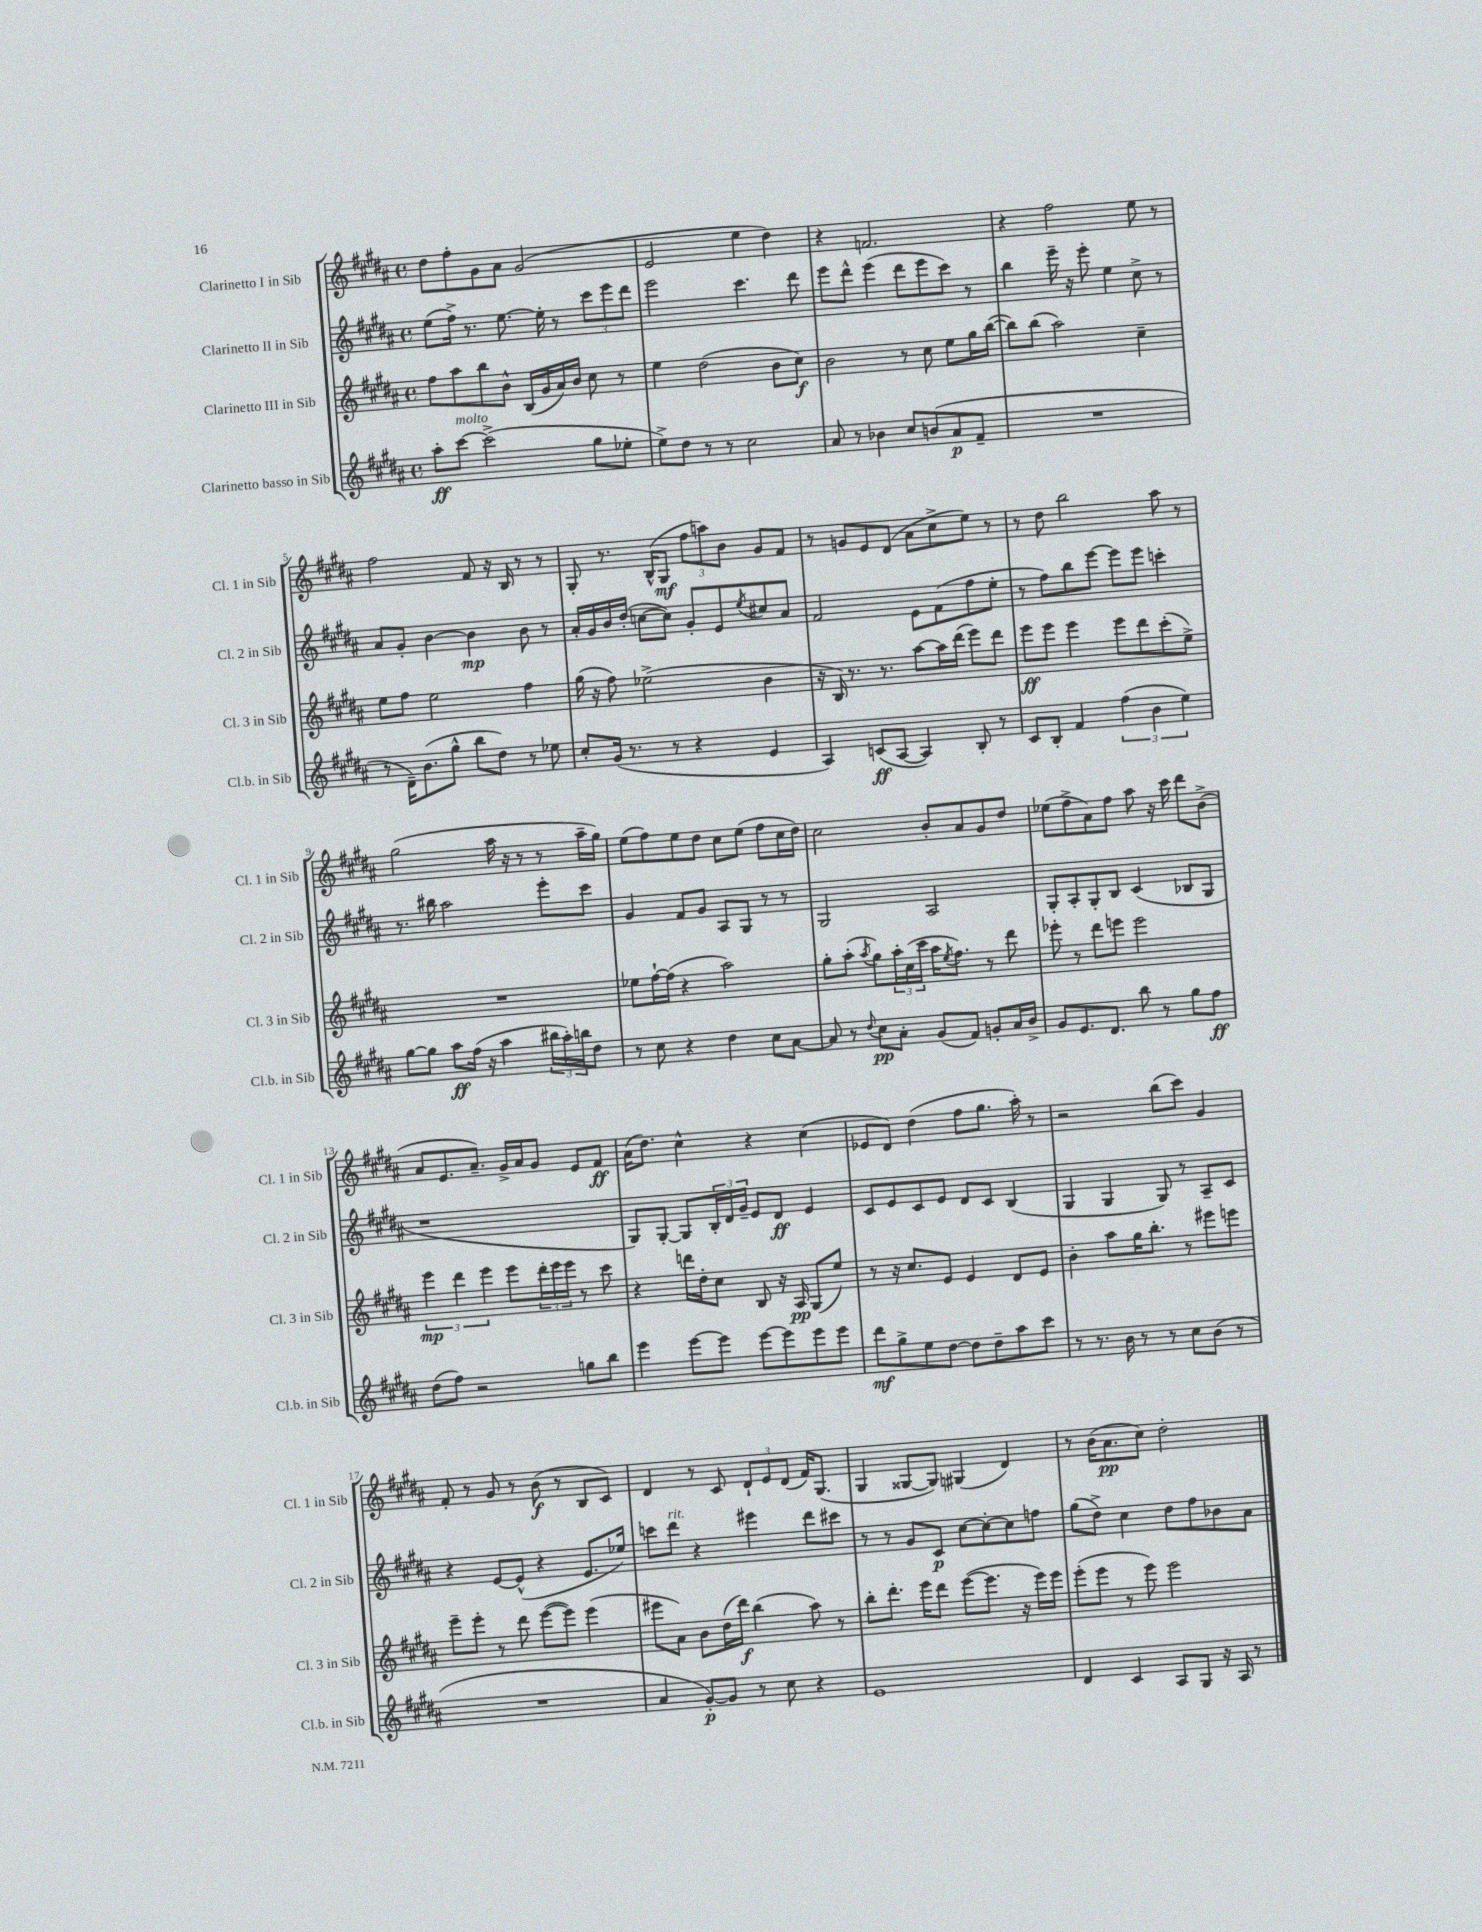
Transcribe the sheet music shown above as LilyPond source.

<<
\new StaffGroup <<
\new Staff = "s0" \with { instrumentName = "Clarinetto I in Sib" shortInstrumentName = "Cl. 1 in Sib" } {
    \clef treble \key b \major \defaultTimeSignature \time 4/4
    dis''8 fis''8-. gis'8 ais'8 gis'2( |
    e'2 e''4 dis''4) |
    r4 f'2. |
    r4 fis''2 e''8 r8 |
    fis''2 fis'8 r16 b16 r8 r8 |
    gis8-. r8. b16-^( gis8\mf \tuplet 3/2 { fis''8 a''8) b'8 } gis'8 fis'8 |
    r8 g'8 e'8 dis'8( ais'8 cis''8-> e''8) r8 |
    r8 dis''8 b''2 ais''8 r8 |
    gis''2( ais''16 r16 r8 r8 ais''16-- gis''16) |
    e''8( fis''8) e''8 dis''8 cis''8 e''8( fis''8 cis''16 dis''16) |
    cis''2 b'8-. ais'8 gis'8 dis''8 |
    ees''8( fis''8-> ais'8) fis''8 ais''8 r16 cis'''16 dis'''8 b'8->( |
    ais'8 e'8. ais'8.--) gis'16-> ais'16 gis'8 e'8 fis'8\ff |
    ais'16( dis''8.) cis''4-^ r4 cis''4( |
    ees'8 dis'8) dis''4( fis''8 gis''8. ais''16-.) r8 |
    r2 b''8( cis'''8) gis'4 |
    fis'8-. r8 gis'8 r8 b'8\f( r8 b8 cis'8) |
    dis'4 r8 cis'8 \tuplet 3/2 { dis'8-! e'8 dis'8( } fis'16) gis8.( |
    gis4 gisis8~ gisis8) gis4( dis'4) |
    r8 b'16( ais'8.\pp cis''8) dis''2-. \bar "|." |
}
\new Staff = "s1" \with { instrumentName = "Clarinetto II in Sib" shortInstrumentName = "Cl. 2 in Sib" } {
    \clef treble \key b \major \defaultTimeSignature \time 4/4
    e''8( fis''16->) r8. e''8.~ e''16-. r8 \tuplet 3/2 { cis'''8 e'''8 dis'''8 } |
    e'''2 cis'''4. dis'''8 |
    e'''8 dis'''8-^ e'''4( dis'''8 e'''8 cis'''8) r8 |
    b''4 e'''16-- r16 e'''8-. e''4 cis''8-> r8 |
    ais'8 gis'8-. b'4~ b'4\mp b'8 r8 |
    ais'16-. gis'16 b'16 dis''16-.( c''8~ c''8) gis'8-. e'8 \acciaccatura { e''8 } cis''8 ais'8 |
    fis'2 e'8 fis'8( fis''8 e''8-. |
    r8 fis''8) b''8 e'''8~ e'''8 e'''8 c'''4-. |
    r8. bis''16 ais''2 e'''8-. cis'''8 |
    gis'4 fis'8 gis'8 ais8 gis8 r8 r8 |
    gis2 ais2 |
    gis8-. ais8-. gis8-. b8 cis'4( bes8 gis8 |
    r1 |
    gis8) gis8~-. gis8 \tuplet 3/2 { b16-. dis'16 gis'16-- } e'8 dis'8\ff e'4 |
    cis'8 e'8 cis'8 e'8 dis'8 cis'8 b4( |
    gis4 gis4 gis8) r8 ais8-- cis'8 |
    r4 e'8~ e'8-^( r4 e'8. ees''16) |
    c'''8 dis'''8^\markup { \italic "rit." } r4 eis'''4 dis'''8 cis'''8 |
    r8 r8 gis'8 cis'8\p cis''8~ cis''8~-. cis''8 f''8 |
    gis''8( dis''8->) cis''4 dis''8 fis''8 bes'8 ais'8 \bar "|." |
}
\new Staff = "s2" \with { instrumentName = "Clarinetto III in Sib" shortInstrumentName = "Cl. 3 in Sib" } {
    \clef treble \key b \major \defaultTimeSignature \time 4/4
    fis''8 ais''8 b''8 b'8-^ b16( gis'16 ais'16) b'16 cis''8 r8 |
    e''4 dis''2( b'8 cis''8\f) |
    b'2 r8 cis''8 e''8 gis''16 b''16~( |
    b''8) b''8( ais''2) cis''4-- |
    e''8 fis''8 e''2 fis''4 |
    gis''16( r16 fis''8) ees''2->( b'4 |
    r16 b16) r8. r8. ais''8~ ais''16 dis'''16( e'''8) dis'''8 |
    e'''8\ff e'''8 e'''4 e'''8 dis'''8 cis'''8-.( e''8->) |
    R1 |
    ees''8 fis''16~-! fis''16( r4 ais''2) |
    gis''8-. ais''8-.( \acciaccatura { ais''8 } gis''8) \tuplet 3/2 { ais''16-. cis''16( cis'''16 } ais''16 \acciaccatura { e''8 } fis''8.) r8 dis'''8 |
    ees'''8-. r8 dis'''8 e'''8 e'''2 |
    \tuplet 3/2 { e'''4\mp dis'''4 e'''4 } e'''8 \tuplet 3/2 { dis'''16-. e'''16 e'''16 } r8 cis'''8 |
    r4 d'''16 dis''16-. cis''8 b8 r16 ais16\pp gis8( e''8) |
    r8 r16 cis''8. e'8 e'4 dis'8 e'8 |
    b'4-. ais''8 gis''16 b''8.-. r8 eis'''8 e'''8 |
    e'''8-- e'''8-. r8 dis'''8 e'''8~( e'''8) e'''4( |
    eis'''8 ais'8) b'8 dis''16( dis'''16\f) b''4( ais''8) r8 |
    b''8-. dis'''8.-. e'''16 dis'''8 e'''8~( e'''8. r16 e'''16) e'''16 |
    e'''8-.( e'''8 r8 e'''8) e'''2 \bar "|." |
}
\new Staff = "s3" \with { instrumentName = "Clarinetto basso in Sib" shortInstrumentName = "Cl.b. in Sib" } {
    \clef treble \key b \major \defaultTimeSignature \time 4/4
    ais''8-.\ff cis'''8~^\markup { \italic "molto" } cis'''2->( gis''8 ees''8-. |
    e''8->) dis''8 r8 r8 cis''2 |
    ais'8 r8 bes'4 cis''8 b'8( ais'8\p fis'8-- |
    R1 |
    r8 dis'16--) b'8.( gis''8-^ b''8 dis''8) r8 ees''8 |
    cis''8-. gis'16( r8. r8 r4 e'4 |
    ais4) c'8\ff( ais8~ ais4) b8-. r8 |
    cis'8 b8-. fis'4 \tuplet 3/2 { fis''4( b'4 e''4) } |
    gis''8~ gis''8 ais''8\ff fis''16( r16 ais''4 \tuplet 3/2 { bis''16 ais''16-.) b''16 } dis''8 |
    r8 cis''8 r4 dis''4 cis''8 ais'8~ |
    ais'8 r8 \appoggiatura { dis''8 } cis''8\pp ais'8-. gis'8( fis'8) g'8-. ais'16 b'16-> |
    gis'8 e'8. dis'8. b''8 r8 gis''8 fis''8\ff |
    dis''8( fis''8) r2 g''8 b''8 |
    e'''4 e'''8~ e'''8 e'''8~ e'''8 e'''8 e'''8 |
    dis'''8\mf gis''8-> e''8 dis''8~ dis''8 dis''8-- ais''8 cis'''8 |
    r8 r8. b'16 r8 r8 cis''8 b'8( r8 |
    R1 |
    ais'4 gis'8~-.\p) gis'8 r8 cis''8 r4 |
    e'1 |
    dis'4 cis'4 ais8 gis8 r16 ais16 r8 \bar "|." |
}
>>
>>
